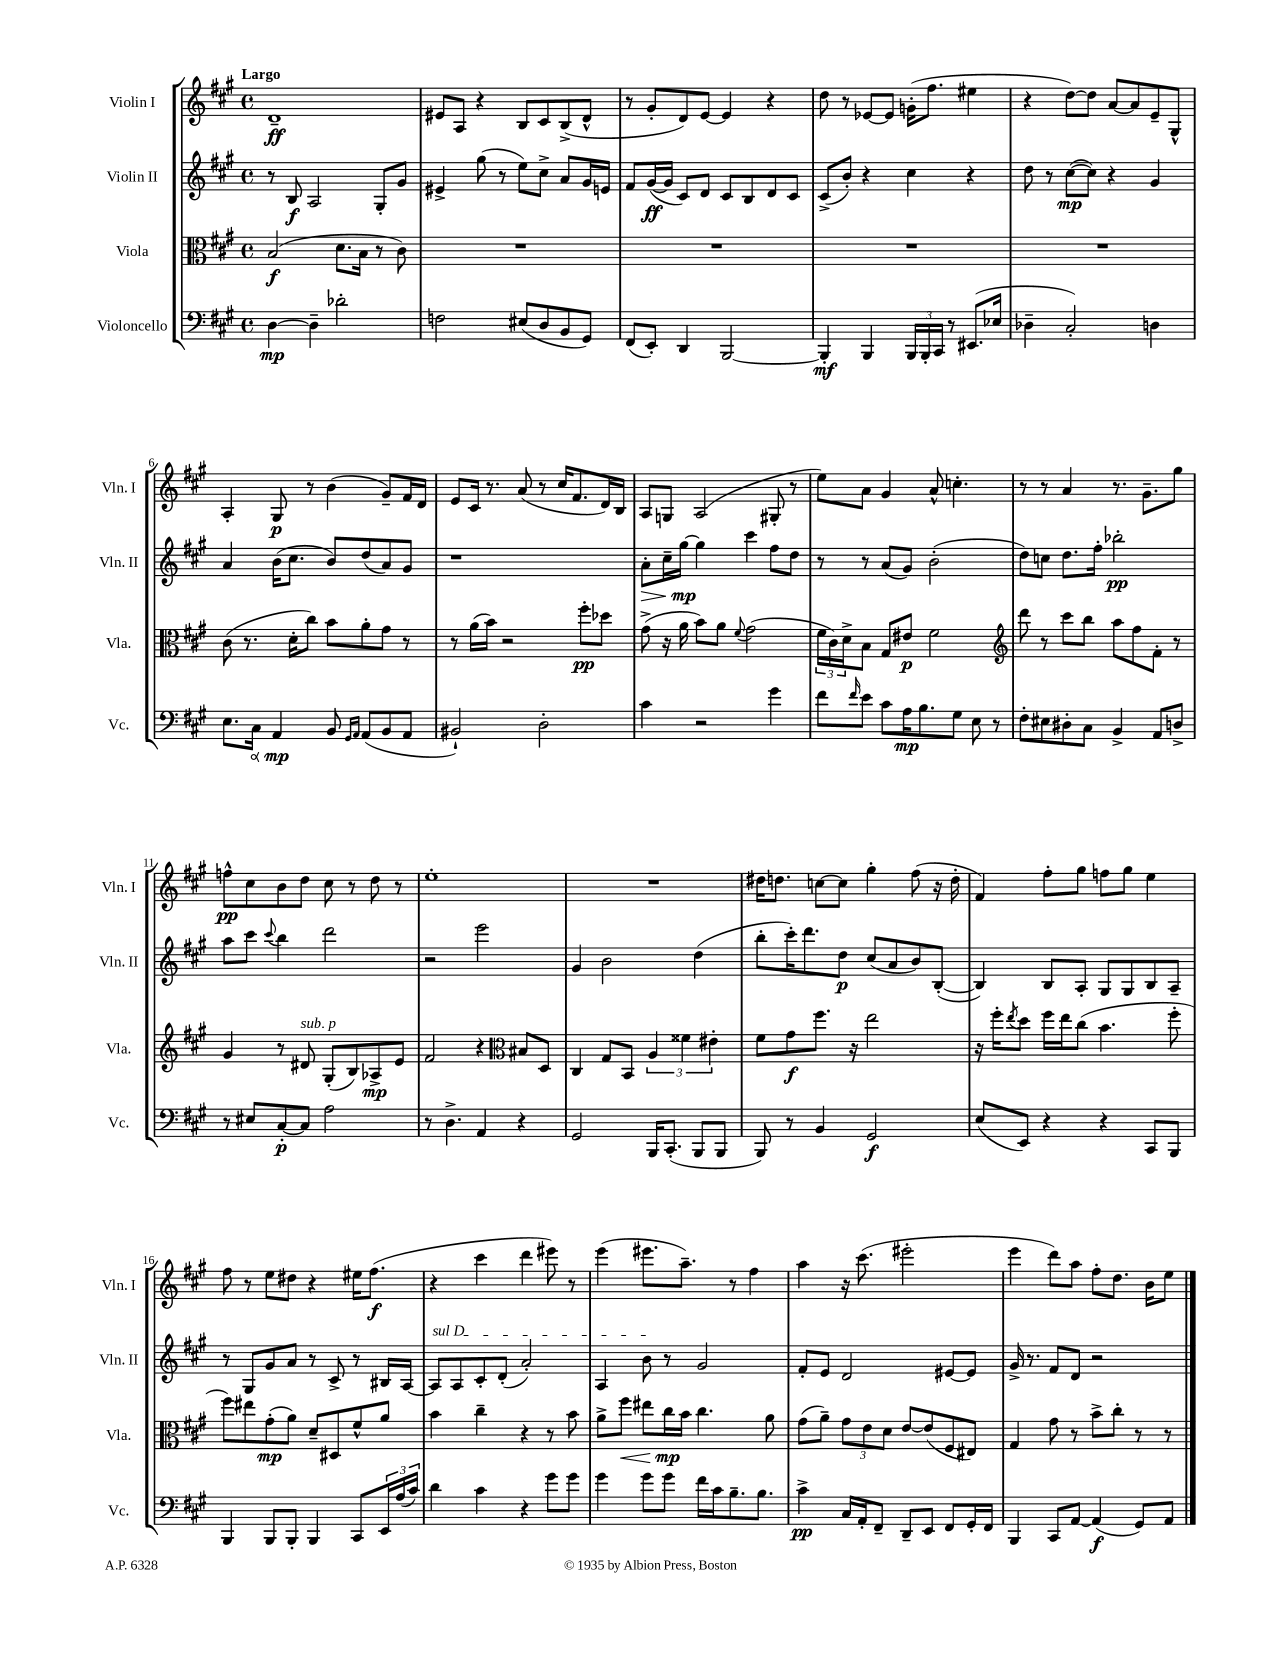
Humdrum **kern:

**kern	**dynam	**kern	**dynam	**kern	**dynam	**kern	**dynam
*part4	*part4	*part3	*part3	*part2	*part2	*part1	*part1
*staff4	*staff4	*staff3	*staff3	*staff2	*staff2	*staff1	*staff1
*I"Violoncello	*	*I"Viola	*	*I"Violin II	*	*I"Violin I	*
*I'Vc.	*	*I'Vla.	*	*I'Vln. II	*	*I'Vln. I	*
*clefF4	*	*clefC3	*	*clefG2	*	*clefG2	*
*k[f#c#g#]	*	*k[f#c#g#]	*	*k[f#c#g#]	*	*k[f#c#g#]	*
*M4/4	*	*M4/4	*	*M4/4	*	*M4/4	*
*met(c)	*	*met(c)	*	*met(c)	*	*met(c)	*
=1	=1	=1	=1	=1	=1	=1	=1
!	!	!	!	!	!	!LO:TX:a:B:t=Largo	!
[4D\	mp	(2B/	f	8r	.	1d~	ff
.	.	.	.	8B/	f	.	.
4D~\]	.	.	.	2A/	.	.	.
2d-X'\	.	8.d\L	.	.	.	.	.
.	.	16B\Jk	.	.	.	.	.
.	.	8r	.	8G#'/L	.	.	.
.	.	8c#\)	.	8g#/J	.	.	.
=2	=2	=2	=2	=2	=2	=2	=2
2Fn\	.	1r	.	4e#X^/	.	8e#X/L	.
.	.	.	.	.	.	8A/J	.
.	.	.	.	(8gg#\	.	4r	.
.	.	.	.	8r	.	.	.
(8E#X/L	.	.	.	8ee\L)	.	8B/L	.
8D/	.	.	.	8cc#^\J	.	8c#/	.
8BB/	.	.	.	8a/L	.	(8B^/	.
8GG#/J)	.	.	.	16g#/L	.	8d^^/J	.
.	.	.	.	16en/JJ	.	.	.
=3	=3	=3	=3	=3	=3	=3	=3
(8FF#/L	.	1r	.	8f#/L	.	8r	.
8EE'/J)	.	.	.	([16g#/L	ff	8g#'/L	.
.	.	.	.	16g#/JJ]	.	.	.
4DD/	.	.	.	8c#/L)	.	8d/)	.
.	.	.	.	8d/J	.	[8e/J	.
[2BBB/	.	.	.	8c#/L	.	4e/]	.
.	.	.	.	8B/	.	.	.
.	.	.	.	8d/	.	4r	.
.	.	.	.	8c#/J	.	.	.
=4	=4	=4	=4	=4	=4	=4	=4
4BBB'/]	mf	1r	.	(8c#^/L	.	8dd\	.
.	.	.	.	8b'/J)	.	8r	.
4BBB/	.	.	.	4r	.	[8e-X/L	.
.	.	.	.	.	.	8e-/J]	.
24BBB/LL	.	.	.	4cc#\	.	(16gn'\KL	.
24BBB'/	.	.	.	.	.	.	.
.	.	.	.	.	.	8.ff#\J	.
24CC#/JJ	.	.	.	.	.	.	.
8r	.	.	.	.	.	.	.
(8.EE#X/L	.	.	.	4r	.	4ee#X\	.
16E-X/Jk	.	.	.	.	.	.	.
=5	=5	=5	=5	=5	=5	=5	=5
4D-X~\	.	1r	.	8dd\	.	4r	.
.	.	.	.	8r	.	.	.
2C#'/)	.	.	.	([8cc#\L	mp	[8dd\L)	.
.	.	.	.	8cc#\J])	.	8dd\J]	.
.	.	.	.	4r	.	[8a/L	.
.	.	.	.	.	.	8a/]	.
4Dn\	.	.	.	4g#/	.	8e~/	.
.	.	.	.	.	.	8G#^^/J	.
!!LO:LB:g=z
=6	=6	=6	=6	=6	=6	=6	=6
8.E\L	.	(8c#\	.	4a/	.	4A'/	.
.	.	8.r	.	.	.	.	.
!	!LO:HP:b	!	!	!	!	!	!
16C#\Jk	<	.	.	.	.	.	.
4AA/	mp	.	.	(16b\KL	.	8G#/	p
.	.	16d'\KL	.	8.cc#\J	.	.	.
.	.	8cc#\J)	.	.	.	8r	.
8BB/	[	8b\L	.	8b/L)	.	(4b\	.
16qqGG#/LL	.	.	.	.	.	.	.
16qqAA/JJ	.	.	.	.	.	.	.
(8AA/L	.	8a'\	.	(8dd/	.	.	.
8BB/	.	8g#\J	.	8a/)	.	8g#~/L)	.
8AA/J	.	8r	.	8g#/J	.	16f#/L	.
.	.	.	.	.	.	16d/JJ	.
=7	=7	=7	=7	=7	=7	=7	=7
2BB#X`/)	.	8r	.	1r	.	8e/L	.
.	.	(16a\LL	.	.	.	16c#/Jk	.
.	.	16b\JJ)	.	.	.	8.r	.
.	.	2r	.	.	.	.	.
.	.	.	.	.	.	(8a/	.
2D'\	.	.	.	.	.	8r	.
.	.	.	.	.	.	16cc#/KL	.
.	.	.	.	.	.	8.f#/	.
.	.	8ff#'\L	pp	.	.	.	.
.	.	8dd-X\J	.	.	.	16d/L)	.
.	.	.	.	.	.	16B/JJ	.
=8	=8	=8	=8	=8	=8	=8	=8
!	!	!	!	!	!LO:HP:b	!	!
4c#\	.	(8g#^\	.	8a'\L	>	8A/L	.
.	.	16r	.	16cc#~\L	.	8Gn/J	.
.	.	16a\	.	[16gg#\JJ	mp	.	.
2r	.	8b\L)	.	4gg#\]	]	(2A/	.
.	.	8a\J	.	.	.	.	.
.	.	8qqf#/	.	.	.	.	.
.	.	(2g#\	.	4ccc#\	.	.	.
4g#\	.	.	.	8ff#\L	.	8G#X'/	.
.	.	.	.	8dd\J	.	8r	.
=9	=9	=9	=9	=9	=9	=9	=9
8f#\L	.	24f#\LL	.	8r	.	8ee\L)	.
.	.	24c#\)	.	.	.	.	.
.	.	24d^\J	.	.	.	.	.
16qqf#/	.	.	.	.	.	.	.
8e\J	.	8B\J	.	8r	.	8a\J	.
8c#\L	.	8G#/L	.	(8a/L	.	4g#/	.
16A\K	mp	8e#X/J	p	8g#/J)	.	.	.
8.B\	.	.	.	.	.	.	.
.	.	2f#\	.	(2b'\	.	8a^^/	.
8G#\J	.	.	.	.	.	4.ccn'\	.
8E\	.	.	.	.	.	.	.
8r	.	.	.	.	.	.	.
=10	=10	=10	=10	=10	=10	=10	=10
*	*	*clefG2	*	*	*	*	*
8F#'\L	.	8ddd\	.	8dd\L)	.	8r	.
8E#X\	.	8r	.	8ccn\J	.	8r	.
8D#X'\	.	8ccc#\L	.	8.dd\L	.	4a/	.
8C#\J	.	8bb\J	.	.	.	.	.
.	.	.	.	16ff#'\Jk	.	.	.
4BB^/	.	8aa\L	.	2bb-X'\	pp	8.r	.
.	.	8ff#\	.	.	.	.	.
.	.	.	.	.	.	8.g#~\L	.
8AA/L	.	8f#'\J	.	.	.	.	.
8Dn^/J	.	8r	.	.	.	8gg#\J	.
!!LO:LB:g=z
=11	=11	=11	=11	=11	=11	=11	=11
8r	.	4g#/	.	8aa\L	.	8ffn^^\L	pp
8E#X/L	.	.	.	8ccc#\J	.	8cc#\	.
.	.	.	.	8qqccc#/	.	.	.
[8C#'/	p	8r	.	4bb\	.	8b\	.
!	!	!LO:TX:a:i:t=sub. p	!	!	!	!	!
8C#/J]	.	8d#X/	.	.	.	8dd\J	.
2A\	.	(8G#'/L	.	2ddd\	.	8cc#\	.
.	.	8B/)	.	.	.	8r	.
.	.	8A-X^/	mp	.	.	8dd\	.
.	.	8e/J	.	.	.	8r	.
=12	=12	=12	=12	=12	=12	=12	=12
8r	.	2f#/	.	2r	.	1ee'	.
4.D^\	.	.	.	.	.	.	.
4AA/	.	4r	.	2eee\	.	.	.
*	*	*clefC3	*	*	*	*	*
4r	.	8B#X/L	.	.	.	.	.
.	.	8D/J	.	.	.	.	.
=13	=13	=13	=13	=13	=13	=13	=13
2GG#/	.	4C#/	.	4g#/	.	1r	.
.	.	8G#/L	.	2b\	.	.	.
.	.	8BB/J	.	.	.	.	.
16BBB/KL	.	6A/	.	.	.	.	.
(8.CC#'/J	.	.	.	.	.	.	.
.	.	6f##X\	.	.	.	.	.
8BBB/L	.	.	.	(4dd\	.	.	.
.	.	6e#X'\	.	.	.	.	.
8BBB/J	.	.	.	.	.	.	.
=14	=14	=14	=14	=14	=14	=14	=14
8BBB/)	.	8f#\L	.	8bb'\L	.	16dd#X\KL	.
.	.	.	.	.	.	8.ddn\J	.
8r	.	8g#\	f	16ccc#'\K)	.	.	.
.	.	.	.	8.ddd\	.	.	.
4BB/	.	8.ff#\J	.	.	.	[8ccn\L	.
.	.	.	.	8dd\J	p	8cc\J]	.
.	.	16r	.	.	.	.	.
2GG#/	f	2ee\	.	(8cc#/L	.	4gg#'\	.
.	.	.	.	8a/	.	.	.
.	.	.	.	8b/)	.	(8ff#\	.
.	.	.	.	([8B'/J	.	16r	.
.	.	.	.	.	.	16dd'\	.
=15	=15	=15	=15	=15	=15	=15	=15
(8E/L	.	16r	.	4B/])	.	4f#/)	.
.	.	16ff#'\KL	.	.	.	.	.
.	.	8qee/	.	.	.	.	.
8EE/J)	.	8dd\J	.	.	.	.	.
4r	.	16ff#\LL	.	8B/L	.	8ff#'\L	.
.	.	16ee\J	.	.	.	.	.
.	.	(8cc#\J	.	8A'/J	.	8gg#\J	.
4r	.	4.b\	.	8G#/L	.	8ffn\L	.
.	.	.	.	8G#/	.	8gg#\J	.
8CC#/L	.	.	.	8B/	.	4ee\	.
8BBB/J	.	8ff#'\	.	8A~/J	.	.	.
!!LO:LB:g=z
=16	=16	=16	=16	=16	=16	=16	=16
4BBB/	.	8ff#\L)	.	8r	.	8ff#\	.
.	.	8ee#X\	.	8G#/L	.	8r	.
8BBB/L	.	(8g#'\	mp	8g#/	.	8ee\L	.
8BBB'/J	.	8a\J)	.	8a/J	.	8dd#X\J	.
4BBB/	.	8d~/L	.	8r	.	4r	.
.	.	8D#X/	.	8c#^/	.	.	.
8CC#/L	.	8f#^^/	.	8r	.	16ee#X\KL	.
.	.	.	.	.	.	(8.ff#\J	f
24EE/L	.	8a/J	.	16B#X/LL	.	.	.
(24A/	.	.	.	.	.	.	.
.	.	.	.	[16A/JJ	.	.	.
24c#/JJ)	.	.	.	.	.	.	.
=17	=17	=17	=17	=17	=17	=17	=17
!	!	!	!	!LO:TX:a:i:t=sul D	!	!	!
4d\	.	4b\	.	8A/L]	.	4r	.
.	.	.	.	8A/	.	.	.
4c#\	.	4cc#~\	.	8c#'/	.	4ccc#\	.
.	.	.	.	(8d'/J	.	.	.
4r	.	4r	.	2a'/)	.	4ddd\	.
8g#\L	.	8r	.	.	.	8eee#X\)	.
8g#\J	.	8b\	.	.	.	8r	.
=18	=18	=18	=18	=18	=18	=18	=18
4g#\	.	8a^\L	.	4A/	.	(4eee\	.
!	!	!	!LO:HP:b	!	!	!	!
.	.	8ff#\J	<	.	.	.	.
8g#\L	.	8ee#X\L	.	8b\	.	8.eee#X\L	.
8g#\J	.	16cc#\L	mp	8r	.	.	.
.	.	16b\JJ	[	.	.	8.aa~\J)	.
16f#\LL	.	4.cc#\	.	2g#/	.	.	.
16c#\J	.	.	.	.	.	.	.
8.B~\	.	.	.	.	.	8r	.
.	.	.	.	.	.	4ff#\	.
8.B\J	.	.	.	.	.	.	.
.	.	8a\	.	.	.	.	.
=19	=19	=19	=19	=19	=19	=19	=19
4c#^\	pp	(8g#\L	.	8f#'/L	.	4aa\	.
.	.	8a~\J)	.	8e/J	.	.	.
16C#/LL	.	12g#\L	.	2d/	.	16r	.
16AA'/J	.	.	.	.	.	(8.ccc#\	.
.	.	12e\	.	.	.	.	.
8FF#~/J	.	.	.	.	.	.	.
.	.	12d\J	.	.	.	.	.
8DD~/L	.	[8e/L	.	.	.	2eee#X'\	.
8EE/J	.	(8e/]	.	.	.	.	.
8FF#/L	.	8F#/	.	[8e#X/L	.	.	.
16GG#'/L	.	8E#X/J)	.	8e#/J]	.	.	.
16FF#/JJ	.	.	.	.	.	.	.
=20	=20	=20	=20	=20	=20	=20	=20
4BBB/	.	4G#/	.	16g#^/	.	4eee\	.
.	.	.	.	8.r	.	.	.
8CC#/L	.	8g#\	.	8f#/L	.	8ddd\L)	.
[8AA/J	.	8r	.	8d/J	.	8aa\J	.
(4AA/]	f	8b^\L	.	2r	.	8ff#'\L	.
.	.	8cc#'\J	.	.	.	8.dd\J	.
8GG#/L)	.	8r	.	.	.	.	.
.	.	.	.	.	.	16b\KL	.
8AA/J	.	8r	.	.	.	8ee\J	.
==	==	==	==	==	==	==	==
*-	*-	*-	*-	*-	*-	*-	*-
